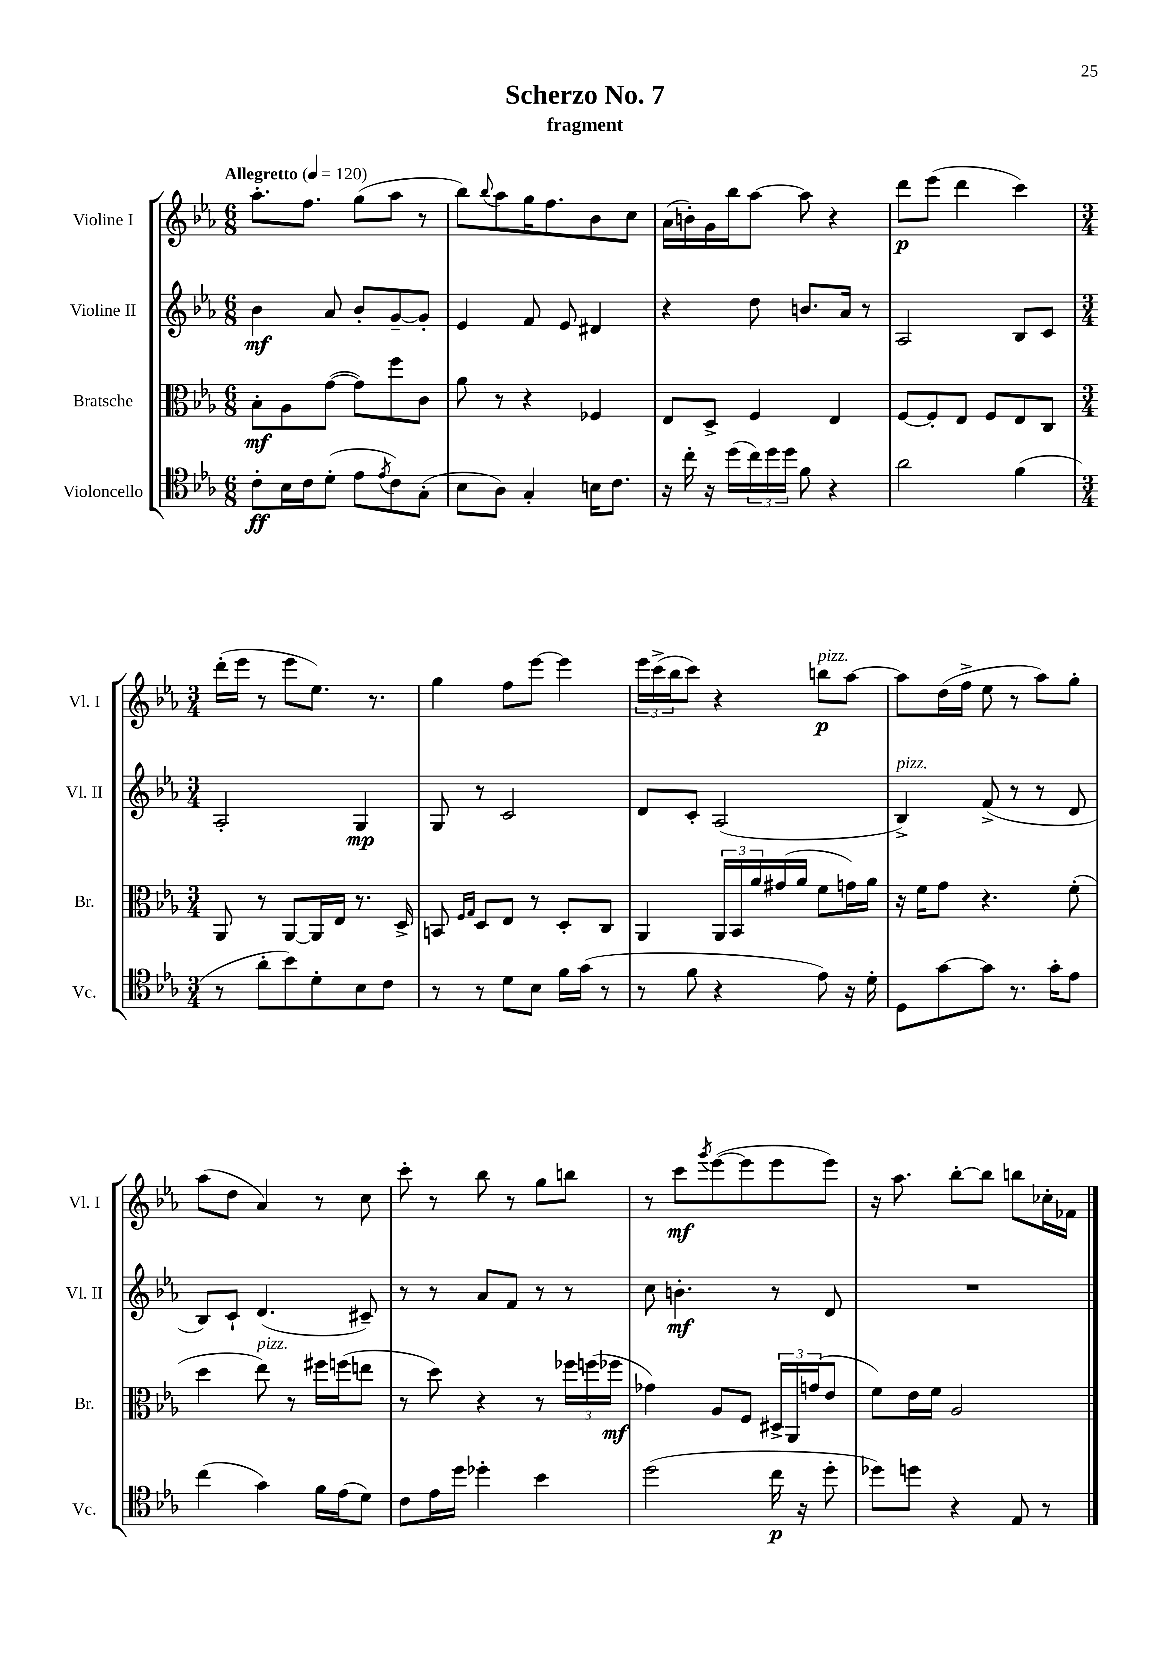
\header { title = "Scherzo No. 7" subtitle = "fragment" }
<<
\new StaffGroup <<
\new Staff = "s0" \with { instrumentName = "Violine I" shortInstrumentName = "Vl. I" } {
    \clef treble \key ees \major \numericTimeSignature \time 6/8 \tempo "Allegretto" 4 = 120
    aes''8.-. f''8. g''8( aes''8 r8 |
    bes''8) \appoggiatura { bes''8 } aes''8 g''16 f''8. bes'8 c''8 |
    aes'16( b'16-.) g'16 bes''16 aes''8~ aes''8 r4 |
    d'''8\p ees'''8( d'''4 c'''4) |
    \numericTimeSignature \time 3/4 d'''16-.( ees'''16 r8 ees'''8 ees''8.) r8. |
    g''4 f''8 ees'''8~ ees'''4 |
    \tuplet 3/2 { ees'''16 c'''16->( bes''16 } c'''8) r4 b''8\p^\markup { \italic "pizz." } aes''8~ |
    aes''8 d''16( f''16-> ees''8 r8 aes''8) g''8-. |
    aes''8( d''8 aes'4) r8 c''8 |
    c'''8-. r8 bes''8 r8 g''8 b''8 |
    r8 c'''8\mf \acciaccatura { g'''8 } ees'''8~( ees'''8 ees'''8 ees'''8) |
    r16 aes''8. bes''8~-. bes''8 b''8 ces''16-. fes'16 \bar "|." |
}
\new Staff = "s1" \with { instrumentName = "Violine II" shortInstrumentName = "Vl. II" } {
    \clef treble \key ees \major \numericTimeSignature \time 6/8
    bes'4\mf aes'8 bes'8-. g'8~-- g'8-. |
    ees'4 f'8 ees'8 dis'4 |
    r4 d''8 b'8. aes'16 r8 |
    aes2 bes8 c'8 |
    \numericTimeSignature \time 3/4 aes2-. g4\mp |
    g8 r8 c'2 |
    d'8 c'8-. aes2( |
    bes4->^\markup { \italic "pizz." }) f'8->( r8 r8 d'8 |
    bes8) c'8-! d'4.( cis'8--) |
    r8 r8 aes'8 f'8 r8 r8 |
    c''8 b'4.-.\mf r8 d'8 |
    R2. \bar "|." |
}
\new Staff = "s2" \with { instrumentName = "Bratsche" shortInstrumentName = "Br." } {
    \clef alto \key ees \major \numericTimeSignature \time 6/8
    bes8-.\mf aes8 g'8~( g'8) f''8 c'8 |
    aes'8 r8 r4 fes4 |
    ees8 d8-> f4 ees4 |
    f8~ f8-. ees8 f8 ees8 c8 |
    \numericTimeSignature \time 3/4 aes,8 r8 aes,8~ aes,16 ees16 r8. d16-> |
    b,8 \grace { f16 g16 } d8 ees8 r8 d8-. c8 |
    aes,4 \tuplet 3/2 { aes,16 bes,16 aes'16 } gis'16( aes'16 f'8 g'16) aes'16 |
    r16 f'16 g'8 r4. f'8-.( |
    d''4 ees''8^\markup { \italic "pizz." }) r8 fis''16 f''16( e''8 |
    r8 d''8) r4 r8 \tuplet 3/2 { fes''16 f''16( fes''16\mf } |
    ges'4) aes8 f8 \tuplet 3/2 { dis16-> aes,16 g'16( } ees'8 |
    f'8) ees'16 f'16 aes2 \bar "|." |
}
\new Staff = "s3" \with { instrumentName = "Violoncello" shortInstrumentName = "Vc." } {
    \clef tenor \key ees \major \numericTimeSignature \time 6/8
    c'8-.\ff bes16 c'16 d'8-.( ees'8 \acciaccatura { ees'8 } c'8) g8-.( |
    bes8 aes8) g4-. b16 c'8. |
    r16 c''16-. r16 d''16( \tuplet 3/2 { c''16) d''16 d''16 } f'8 r4 |
    aes'2 f'4( |
    \numericTimeSignature \time 3/4 r8 aes'8-. bes'8) d'8-. bes8 c'8 |
    r8 r8 d'8 bes8 f'16 g'16( r8 |
    r8 f'8 r4 ees'8) r16 d'16-. |
    d8 g'8~ g'8 r8. g'16-. ees'8 |
    c''4( g'4) f'16 ees'16( d'8) |
    c'8 ees'16 d''16 des''4-. bes'4 |
    d''2( c''16\p r16 d''8-. |
    des''8) d''8 r4 ees8 r8 \bar "|." |
}
>>
>>
\layout { \context { \Score \remove "Bar_number_engraver" } }
